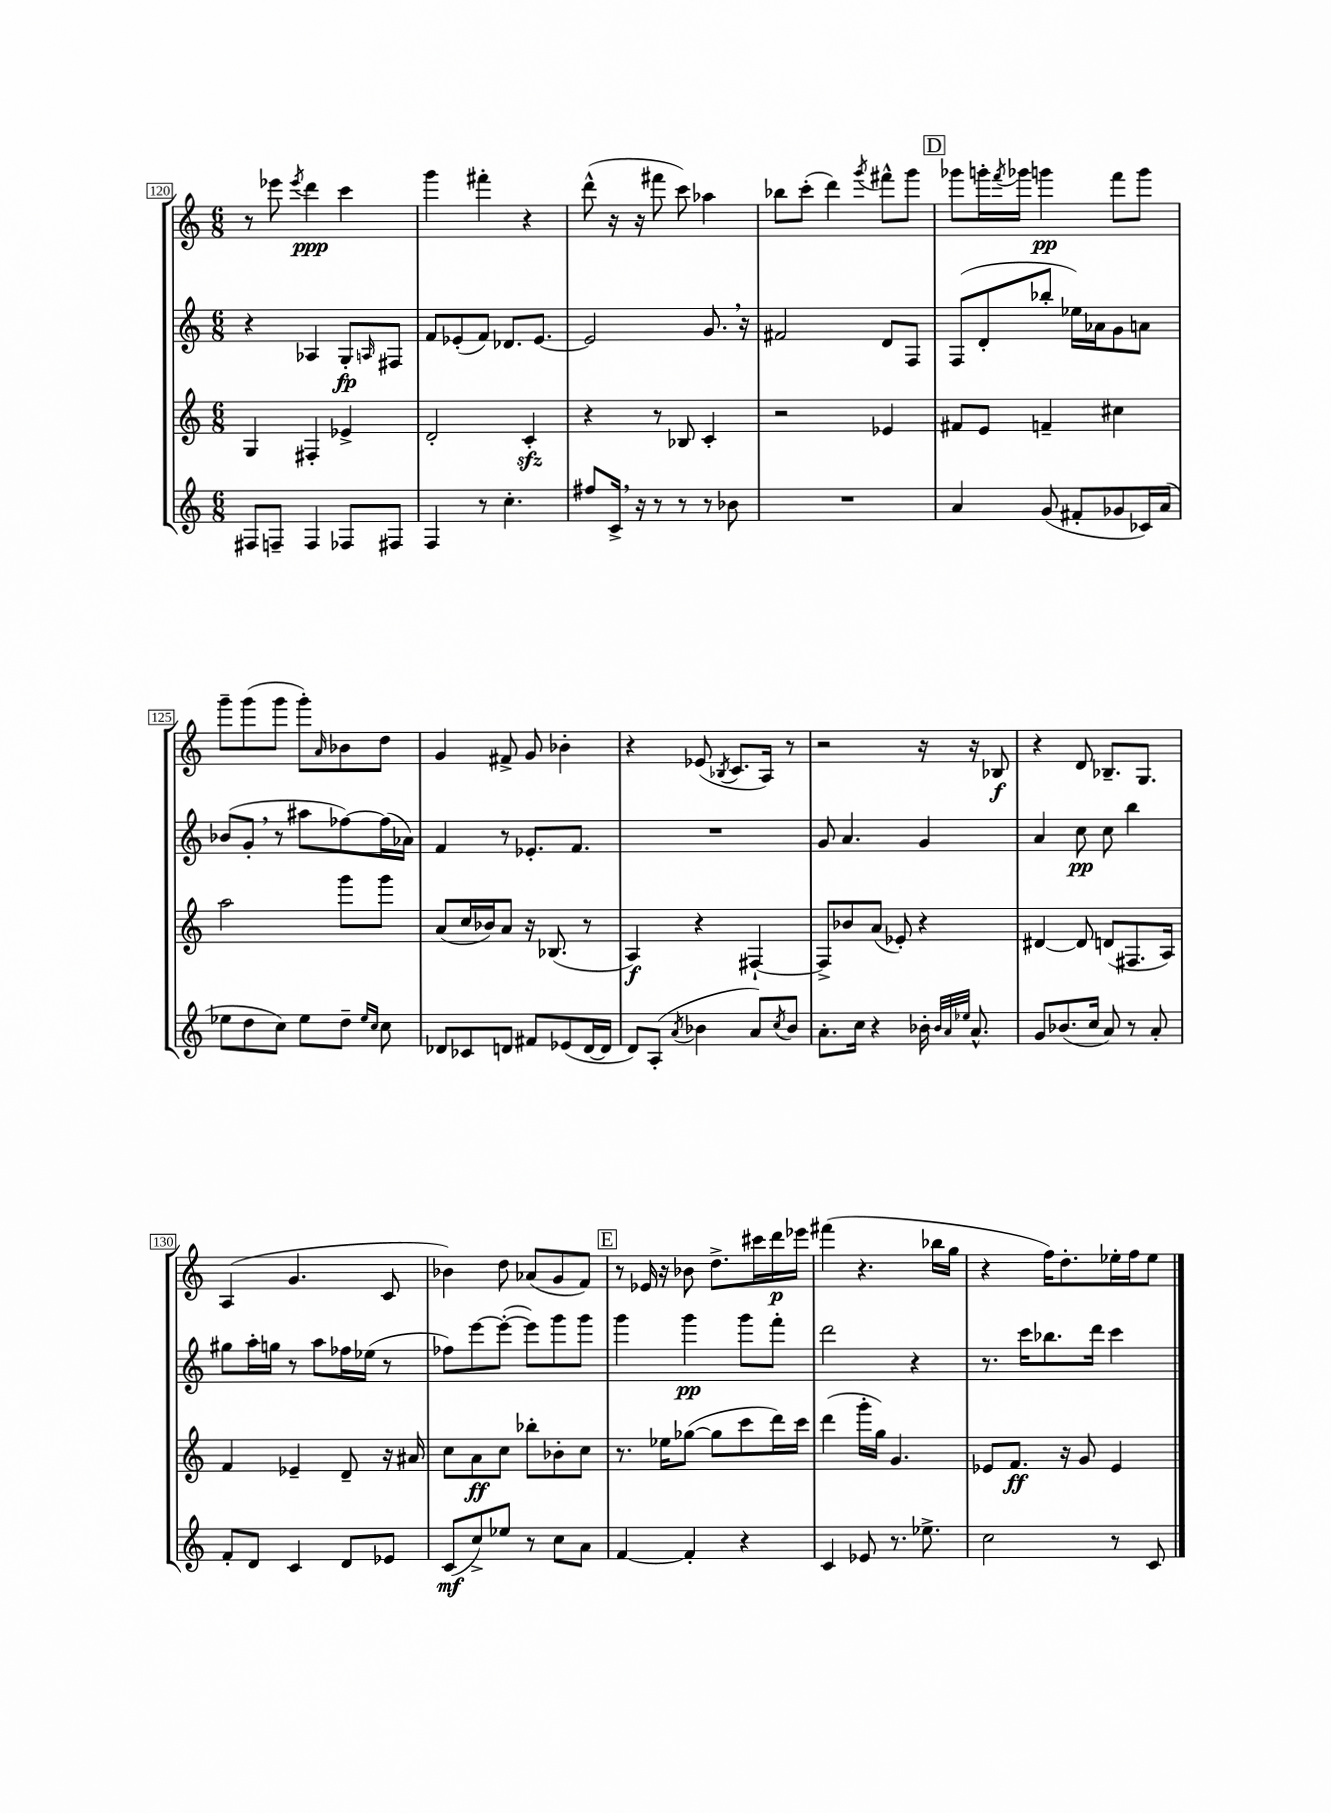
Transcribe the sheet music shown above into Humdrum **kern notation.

**kern	**dynam	**kern	**dynam	**kern	**dynam	**kern	**dynam
*part4	*part4	*part3	*part3	*part2	*part2	*part1	*part1
*staff4	*staff4	*staff3	*staff3	*staff2	*staff2	*staff1	*staff1
*clefG2	*	*clefG2	*	*clefG2	*	*clefG2	*
*k[]	*	*k[]	*	*k[]	*	*k[]	*
*M6/8	*	*M6/8	*	*M6/8	*	*M6/8	*
=120	=120	=120	=120	=120	=120	=120	=120
8F#X/L	.	4G/	.	4r	.	8r	.
8Fn~/J	.	.	.	.	.	8eee-X\	.
.	.	.	.	.	.	8qeee-/	.
4F/	.	4F#X'/	.	4A-X/	.	4ddd\	ppp
8F-X/L	.	4e-X^/	.	8G'/L	fp	4ccc\	.
.	.	.	.	16qqAn/	.	.	.
8F#X/J	.	.	.	8F#X/J	.	.	.
=121	=121	=121	=121	=121	=121	=121	=121
4F/	.	2d'/	.	8f/L	.	4ggg\	.
.	.	.	.	(8e-X'/	.	.	.
8r	.	.	.	8f/J)	.	4fff#X'\	.
4.cc'\	.	.	.	8.d-X/L	.	.	.
.	.	4czz'/	.	.	.	4r	.
.	.	.	.	[8.e-/J	.	.	.
=122	=122	=122	=122	=122	=122	=122	=122
8ff#X/L	.	4r	.	2e-/]	.	(8ddd^^\	.
16c^,/Jk	.	.	.	.	.	16r	.
16r	.	.	.	.	.	16r	.
8r	.	8r	.	.	.	8fff#X\	.
8r	.	8B-X/	.	.	.	8ccc\)	.
8r	.	4c'/	.	8.g,/	.	4aa-X\	.
8b-X\	.	.	.	.	.	.	.
.	.	.	.	16r	.	.	.
=123	=123	=123	=123	=123	=123	=123	=123
2.r	.	2r	.	2f#X/	.	8bb-X\L	.
.	.	.	.	.	.	(8ccc'\J	.
.	.	.	.	.	.	4ddd\)	.
.	.	.	.	.	.	8qggg/	.
.	.	4e-X/	.	8d/L	.	8fff#X^^\L	.
.	.	.	.	8F/J	.	8ggg\J	.
!!LO:REH:place=s1:t=D
=124	=124	=124	=124	=124	=124	=124	=124
4a/	.	8f#X/L	.	(8F/L	.	8ggg-X\L	.
.	.	8e/J	.	8d'/	.	16gggn'\L	.
.	.	.	.	.	.	8qfff/	.
.	.	.	.	.	.	16ggg-X\JJ	.
(8g/	.	4fn~/	.	8bb-X'/J	.	4gggn\	pp
8f#X'/L	.	.	.	16ee-X\LL)	.	.	.
.	.	.	.	16a-X\J	.	.	.
8g-X/	.	4cc#X\	.	8g\	.	8fff\L	.
16c-X/L)	.	.	.	8an\J	.	8ggg\J	.
(16a/JJ	.	.	.	.	.	.	.
!!LO:LB:g=z
=125	=125	=125	=125	=125	=125	=125	=125
8ee-X\L	.	2aa\	.	(8b-X/L	.	8ggg~\L	.
8dd\	.	.	.	8g',/J	.	(8ggg\	.
8cc\J)	.	.	.	8r	.	8ggg\J	.
8ee-\L	.	.	.	8aa#X\L	.	8ggg'\L)	.
.	.	.	.	.	.	16qqa/	.
8dd~\J	.	8ggg\L	.	[8ff-X\)	.	8b-X\	.
16qqee-/LL	.	.	.	.	.	.	.
16qqcc/JJ	.	.	.	.	.	.	.
8cc\	.	8ggg\J	.	(16ff-\L]	.	8dd\J	.
.	.	.	.	16a-X\JJ)	.	.	.
=126	=126	=126	=126	=126	=126	=126	=126
8d-X/L	.	(8a/L	.	4f/	.	4g/	.
8c-X/	.	16cc/L	.	.	.	.	.
.	.	16b-X/J)	.	.	.	.	.
8dn/J	.	8a/J	.	8r	.	8f#X^/	.
8f#X/L	.	16r	.	8.e-X'/L	.	8g/	.
.	.	(8.B-X/	.	.	.	.	.
(8e-X/	.	.	.	.	.	4b-X'\	.
.	.	.	.	8.f/J	.	.	.
[16d/L	.	8r	.	.	.	.	.
16d/JJ]	.	.	.	.	.	.	.
=127	=127	=127	=127	=127	=127	=127	=127
8d/L)	.	4A/)	f	2.r	.	4r	.
(8A'/J	.	.	.	.	.	.	.
8qa/	.	.	.	.	.	.	.
4b-X\	.	4r	.	.	.	(8e-X/	.
.	.	.	.	.	.	8qB-X/	.
.	.	.	.	.	.	8.c/L	.
8a/L)	.	[4F#X`/	.	.	.	.	.
.	.	.	.	.	.	16A/Jk)	.
8qcc/	.	.	.	.	.	.	.
8b-/J	.	.	.	.	.	8r	.
=128	=128	=128	=128	=128	=128	=128	=128
8.a'\L	.	8F#^/L]	.	8g/	.	2r	.
.	.	8b-X/	.	4.a/	.	.	.
16cc\Jk	.	.	.	.	.	.	.
4r	.	(8a/J	.	.	.	.	.
.	.	8e-X'/)	.	.	.	.	.
16b-X'\	.	4r	.	4g/	.	16r	.
32qqb-/LLL	.	.	.	.	.	.	.
32qqa/	.	.	.	.	.	.	.
32qqee-X/JJJ	.	.	.	.	.	.	.
8.a^^/	.	.	.	.	.	16r	.
.	.	.	.	.	.	8B-X/	f
=129	=129	=129	=129	=129	=129	=129	=129
8g/L	.	[4d#X/	.	4a/	.	4r	.
(8.b-X/	.	.	.	.	.	.	.
.	.	8d#/]	.	8cc\	pp	8d/	.
16cc/Jk	.	.	.	.	.	.	.
8a/)	.	(8dn/L	.	8cc\	.	8.B-X~/L	.
8r	.	8.F#X/	.	4bb\	.	.	.
.	.	.	.	.	.	8.G/J	.
8a'/	.	.	.	.	.	.	.
.	.	16A/Jk)	.	.	.	.	.
!!LO:LB:g=z
=130	=130	=130	=130	=130	=130	=130	=130
8f'/L	.	4f/	.	8gg#X\L	.	(4A/	.
8d/J	.	.	.	16aa'\L	.	.	.
.	.	.	.	16ggn\JJ	.	.	.
4c/	.	4e-X~/	.	8r	.	4.g/	.
.	.	.	.	8aa\L	.	.	.
8d/L	.	8d~/	.	16ff-X\L	.	.	.
.	.	.	.	(16ee-X\JJ	.	.	.
8e-X/J	.	16r	.	8r	.	8c/	.
.	.	16a#X/	.	.	.	.	.
=131	=131	=131	=131	=131	=131	=131	=131
(8c/L	mf	8cc\L	.	8ff-X\L)	.	4b-X\)	.
8cc^/)	.	8a\	ff	[8eee\	.	.	.
8ee-X/J	.	8cc\J	.	(8eee'\J_	.	8dd\	.
8r	.	8bb-X'\L	.	8eee\L])	.	(8a-X/L	.
8cc\L	.	8b-X'\	.	8ggg\	.	8g/	.
8a\J	.	8cc\J	.	8ggg\J	.	8f/J)	.
!!LO:REH:place=s1:t=E
=132	=132	=132	=132	=132	=132	=132	=132
[4f/	.	8.r	.	4ggg\	.	8r	.
.	.	.	.	.	.	16e-X/	.
.	.	16ee-X\KL	.	.	.	16r	.
4f'/]	.	([8gg-X\J	.	4ggg\	pp	8b-X\	.
.	.	8gg-\L]	.	.	.	8.dd^\L	.
4r	.	8ccc\	.	8ggg\L	.	.	.
.	.	.	.	.	.	16ccc#X\L	.
.	.	16ddd\L)	.	8fff'\J	.	16ddd\	p
.	.	16ccc\JJ	.	.	.	16eee-X\JJ	.
=133	=133	=133	=133	=133	=133	=133	=133
4c/	.	(4ddd\	.	2ddd\	.	(4fff#X\	.
8e-X/	.	16ggg'\LL	.	.	.	4.r	.
.	.	16gg\JJ)	.	.	.	.	.
8.r	.	4.g/	.	.	.	.	.
.	.	.	.	4r	.	.	.
8.ee-X^\	.	.	.	.	.	.	.
.	.	.	.	.	.	16bb-X\LL	.
.	.	.	.	.	.	16gg\JJ	.
=134	=134	=134	=134	=134	=134	=134	=134
2cc\	.	8e-X/L	.	8.r	.	4r	.
.	.	8.f/J	ff	.	.	.	.
.	.	.	.	16ccc\KL	.	.	.
.	.	.	.	8.bb-X\	.	16ff\KL)	.
.	.	16r	.	.	.	8.dd'\	.
.	.	8g/	.	.	.	.	.
.	.	.	.	16ddd\Jk	.	.	.
8r	.	4e-/	.	4ccc\	.	16ee-X'\L	.
.	.	.	.	.	.	16ff\J	.
8c/	.	.	.	.	.	8ee-\J	.
==	==	==	==	==	==	==	==
*-	*-	*-	*-	*-	*-	*-	*-
